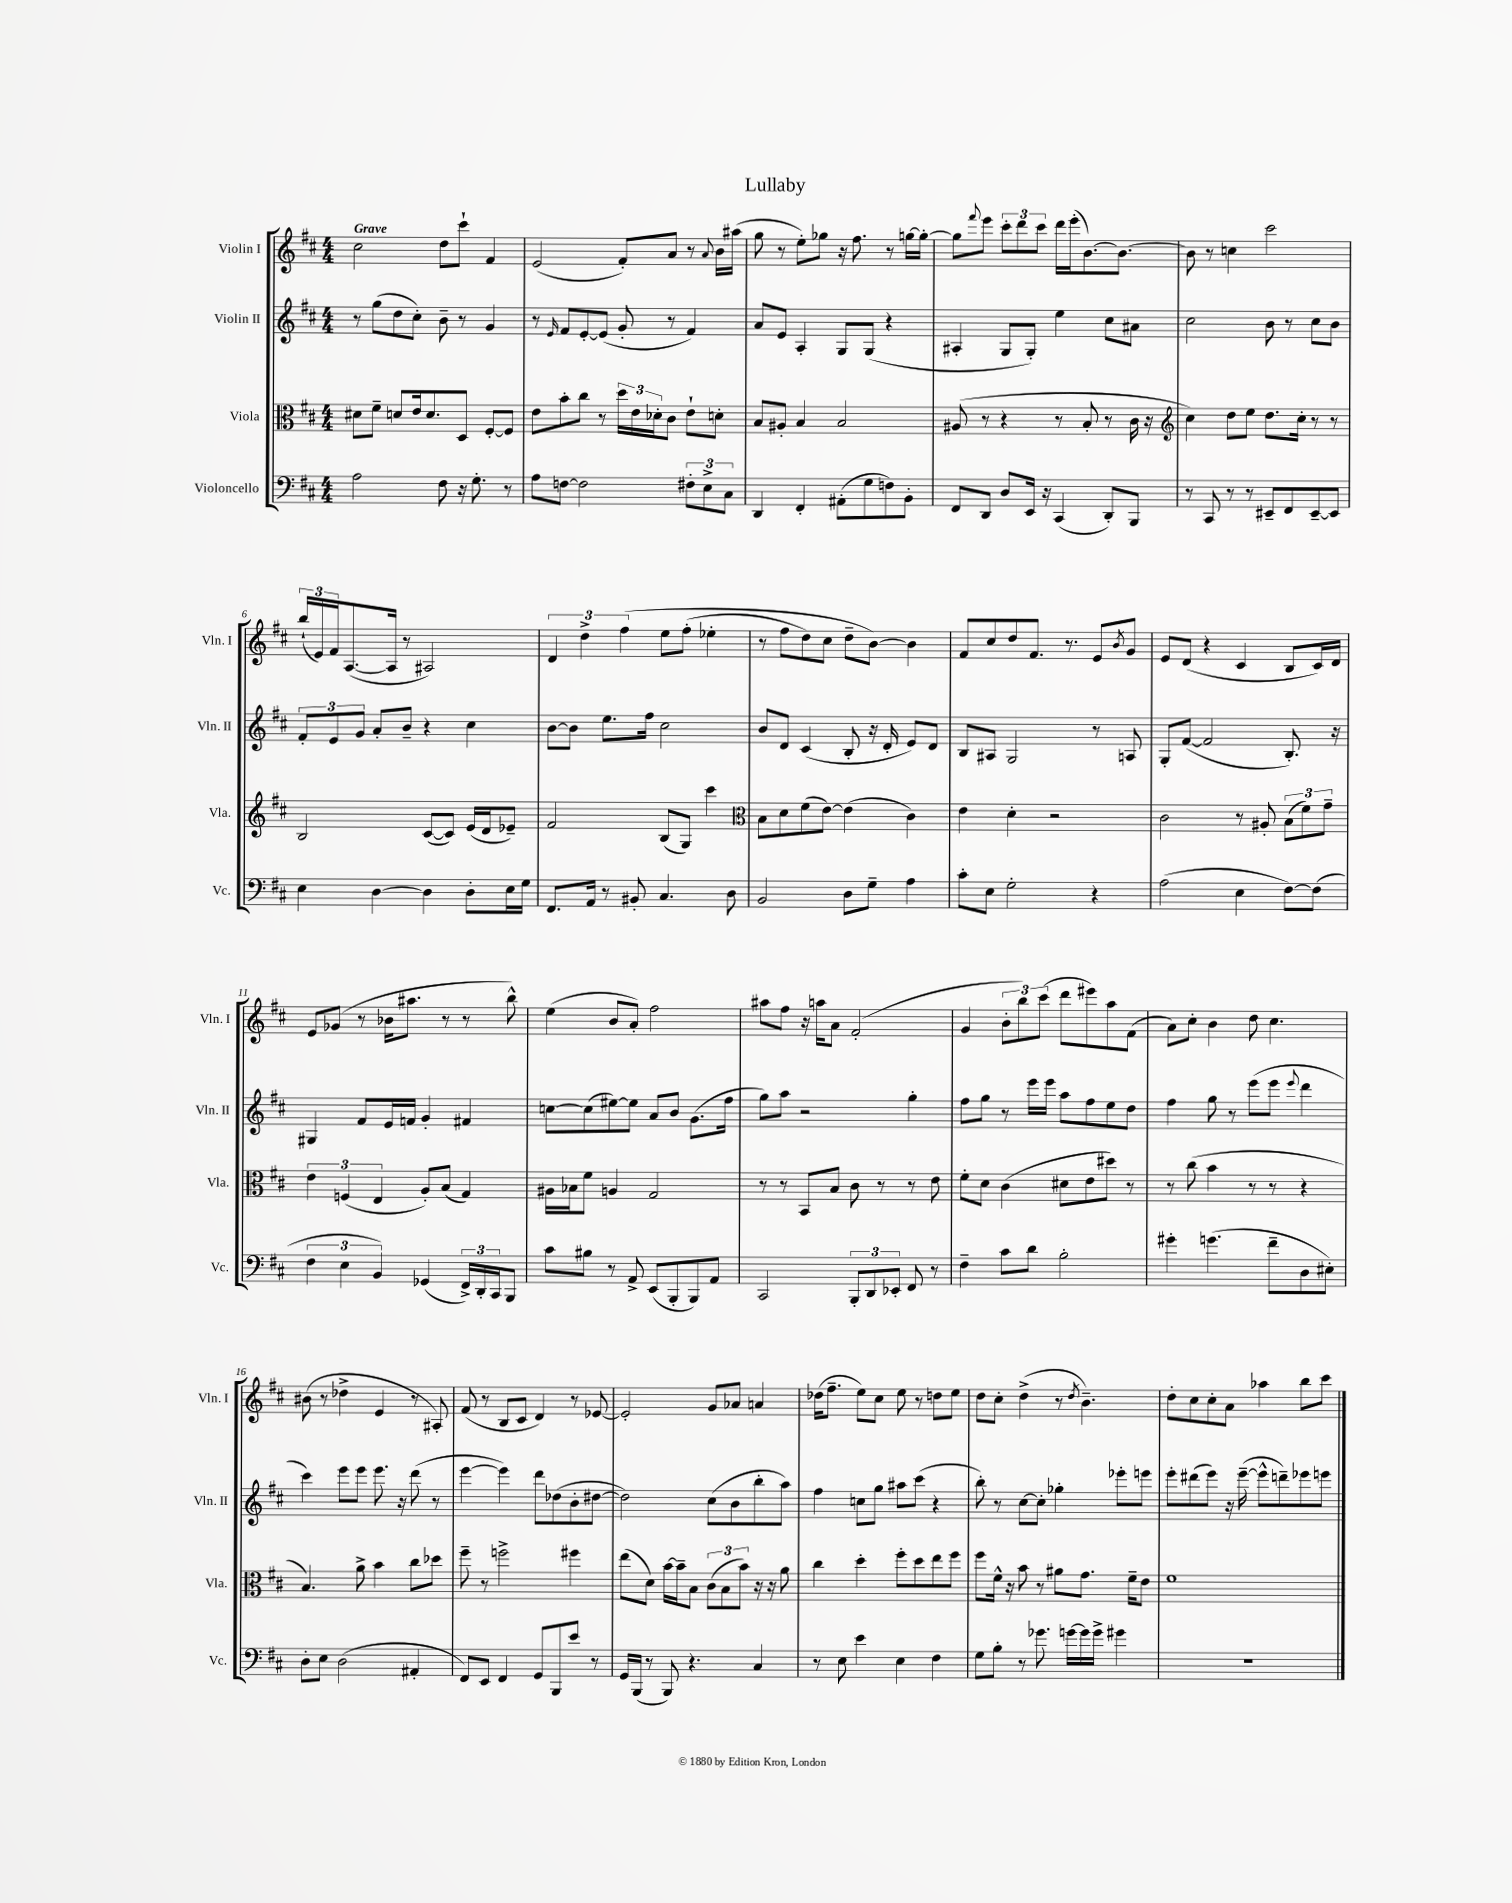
\header { title = "Lullaby" }
<<
\new StaffGroup <<
\new Staff = "s0" \with { instrumentName = "Violin I" shortInstrumentName = "Vln. I" } {
    \clef treble \key d \major \numericTimeSignature \time 4/4 \tempo "Grave"
    cis''2 d''8 cis'''8-! fis'4 |
    e'2( fis'8-.) a'8 r8 \appoggiatura { a'8 } b'16 ais''16( |
    g''8 r8 e''8-.) ges''8 r16 fis''8. r8 g''16~ g''16~-. |
    g''8 \appoggiatura { fis'''8 } e'''8 \tuplet 3/2 { cis'''8-. d'''8 cis'''8 } d'''16 e'''16-.( b'8.~) b'8.~ |
    b'8 r8 c''4 cis'''2 |
    \tuplet 3/2 { b''16-!( e'16) fis'16 } a8.~( a16 r8 ais2) |
    \tuplet 3/2 { d'4 d''4-> fis''4\( } e''8 fis''8-.( ees''4-. |
    r8 fis''8 d''8) cis''8 d''8-- b'8~\) b'4 |
    fis'8 cis''8 d''8 fis'8. r8. e'8 \acciaccatura { b'8 } g'8 |
    e'8 d'8( r4 cis'4 b8 cis'16) d'16 |
    e'8 ges'8( r8 bes'16 ais''8. r8 r8 b''8-^) |
    e''4( b'8 a'8-.) fis''2 |
    ais''8 fis''8 r16 a''16 a'8 fis'2-.( |
    g'4 \tuplet 3/2 { b'8-. b''8) cis'''8( } d'''8 eis'''8) a''8 fis'8( |
    a'8) cis''8-. b'4 d''8 cis''4. |
    bis'8( r8 des''4-> e'4 r8 ais8-.) |
    fis'8( r8 b8 cis'8 d'4) r8 ees'8~ |
    ees'2-. g'8 aes'8 a'4 |
    des''16( fis''8.-- e''8) cis''8 e''8 r8 d''8 e''8 |
    d''8 cis''8-. d''4->( r8 \acciaccatura { d''8 } b'4.--) |
    d''8-. cis''8 cis''8-. a'8 aes''4 b''8 cis'''8 \bar "|." |
}
\new Staff = "s1" \with { instrumentName = "Violin II" shortInstrumentName = "Vln. II" } {
    \clef treble \key d \major \numericTimeSignature \time 4/4
    r8 g''8( d''8 cis''8-.) b'8-- r8 g'4 |
    r8 \grace { e'16 } fis'8 e'8~-. e'8( g'8-. r8 fis'4) |
    a'8 e'8 a4-. g8 g8( r4 |
    ais4-. g8 g8-.) e''4 cis''8 ais'8 |
    cis''2 b'8 r8 cis''8 b'8 |
    \tuplet 3/2 { fis'8-. e'8 g'8 } a'8-. b'8-- r4 cis''4 |
    b'8~ b'8 e''8. fis''16 cis''2 |
    b'8 d'8 cis'4( b8-. r16 d'16-. e'8) d'8 |
    b8 ais8 g2 r8 a8 |
    g8-. fis'8~( fis'2 b8.-.) r16 |
    gis4 fis'8 e'16 f'16 g'4-. fis'4 |
    c''8~ c''8( eis''8~) eis''8 a'8 b'8 g'8.( fis''16 |
    g''8) a''8 r2 g''4-. |
    fis''8 g''8 r8 e'''16 e'''16 a''8 fis''8 e''8 d''8 |
    fis''4 g''8 r8 e'''8( e'''8 \appoggiatura { e'''8 } d'''4 |
    cis'''4) e'''8 e'''8 e'''8. r16 d'''8( r8 |
    e'''4~ e'''4) d'''8 des''8( b'8-. dis''8~ |
    dis''2) cis''8( b'8 b''8-. a''8) |
    fis''4 c''8 g''8 ais''8 cis'''8( r4 |
    b''8-.) r8 cis''8~ cis''8-. ges''4-. ees'''8-. e'''8 |
    e'''8-. dis'''8( e'''8) r16 e'''16~--( e'''8-^ d'''8--) ees'''8 e'''8 \bar "|." |
}
\new Staff = "s2" \with { instrumentName = "Viola" shortInstrumentName = "Vla." } {
    \clef alto \key d \major \numericTimeSignature \time 4/4
    dis'8 fis'8-- d'8 e'16 d'8. d8 fis8~-. fis8 |
    e'8 b'8-. cis''8 r8 \tuplet 3/2 { d''16 e'16 des'16-. } cis'8 e'8-! d'8-. |
    b8 ais8-. b4 b2 |
    ais8( r8 r4 r8 b8-. r8 cis'16 r16 |
    \clef treble cis''4) d''8 e''8 d''8. cis''16-. r8 r8 |
    b2 cis'8~( cis'8) e'16( d'16 ees'8--) |
    fis'2 b8( g8) cis'''4 |
    \clef alto b8 d'8 fis'8( e'8~) e'4( cis'4) |
    e'4 d'4-. r2 |
    cis'2 r8 ais8-. \tuplet 3/2 { b8( fis'8) g'8-- } |
    \tuplet 3/2 { e'4 f4( e4 } a8-.) b8( g4) |
    ais16 bes16 fis'8 a4 g2 |
    r8 r8 b,8 b8 cis'8 r8 r8 e'8 |
    fis'8-. d'8 cis'4( dis'8 e'8 dis''8) r8 |
    r8 cis''8( b'4 r8 r8 r4 |
    b4.) a'8-> b'4 cis''8 des''8 |
    fis''8-- r8 f''2-> fis''4 |
    e''8( d'8) b'16~ b'16-- b8 \tuplet 3/2 { cis'8( b8 b'8) } r16 r16 a'8 |
    cis''4 d''4-. fis''8-. d''8 e''8 fis''8 |
    fis''8 fis'16-^ r16 b'8 r8 ais'8 g'8. fis'16-- e'8 |
    fis'1 \bar "|." |
}
\new Staff = "s3" \with { instrumentName = "Violoncello" shortInstrumentName = "Vc." } {
    \clef bass \key d \major \numericTimeSignature \time 4/4
    a2 fis8 r16 g8.-. r8 |
    a8 f8~ f2 \tuplet 3/2 { fis8-. e8-> cis8 } |
    d,4 fis,4-. ais,8-.( g8 f8) b,8-. |
    fis,8 d,8 d8 e,16 r16 cis,4( d,8-.) b,,8 |
    r8 cis,8 r8 r8 eis,8-- fis,8 eis,8~-- eis,8 |
    e4 d4~ d4 d8-. e16 g16 |
    fis,8. a,16 r8 bis,8-. cis4. d8 |
    b,2 d8 g8-- a4 |
    cis'8-. e8 g2-. r4 |
    a2( e4 fis8~) fis8( |
    \tuplet 3/2 { fis4 e4 b,4) } ges,4( \tuplet 3/2 { fis,16->) d,16-. cis,16 } b,,8 |
    cis'8 bis8 r8 a,8-> e,8( b,,8-. b,,8) a,8 |
    cis,2 \tuplet 3/2 { b,,8-. d,8 ees,8-. } fis,8 r8 |
    fis4-- cis'8 d'8 b2-. |
    gis'4-. g'4.( fis'8-- d8 eis8-.) |
    d8-. e8 d2( ais,4-. |
    fis,8) e,8 fis,4 g,8 b,,8 e'8 r8 |
    g,16 b,,16( r8 b,,8) r4. cis4 |
    r8 e8 e'4 e4 fis4 |
    g8 b8-. r8 ges'8. g'16~ g'16 g'16-> gis'4 |
    R1 \bar "|." |
}
>>
>>
